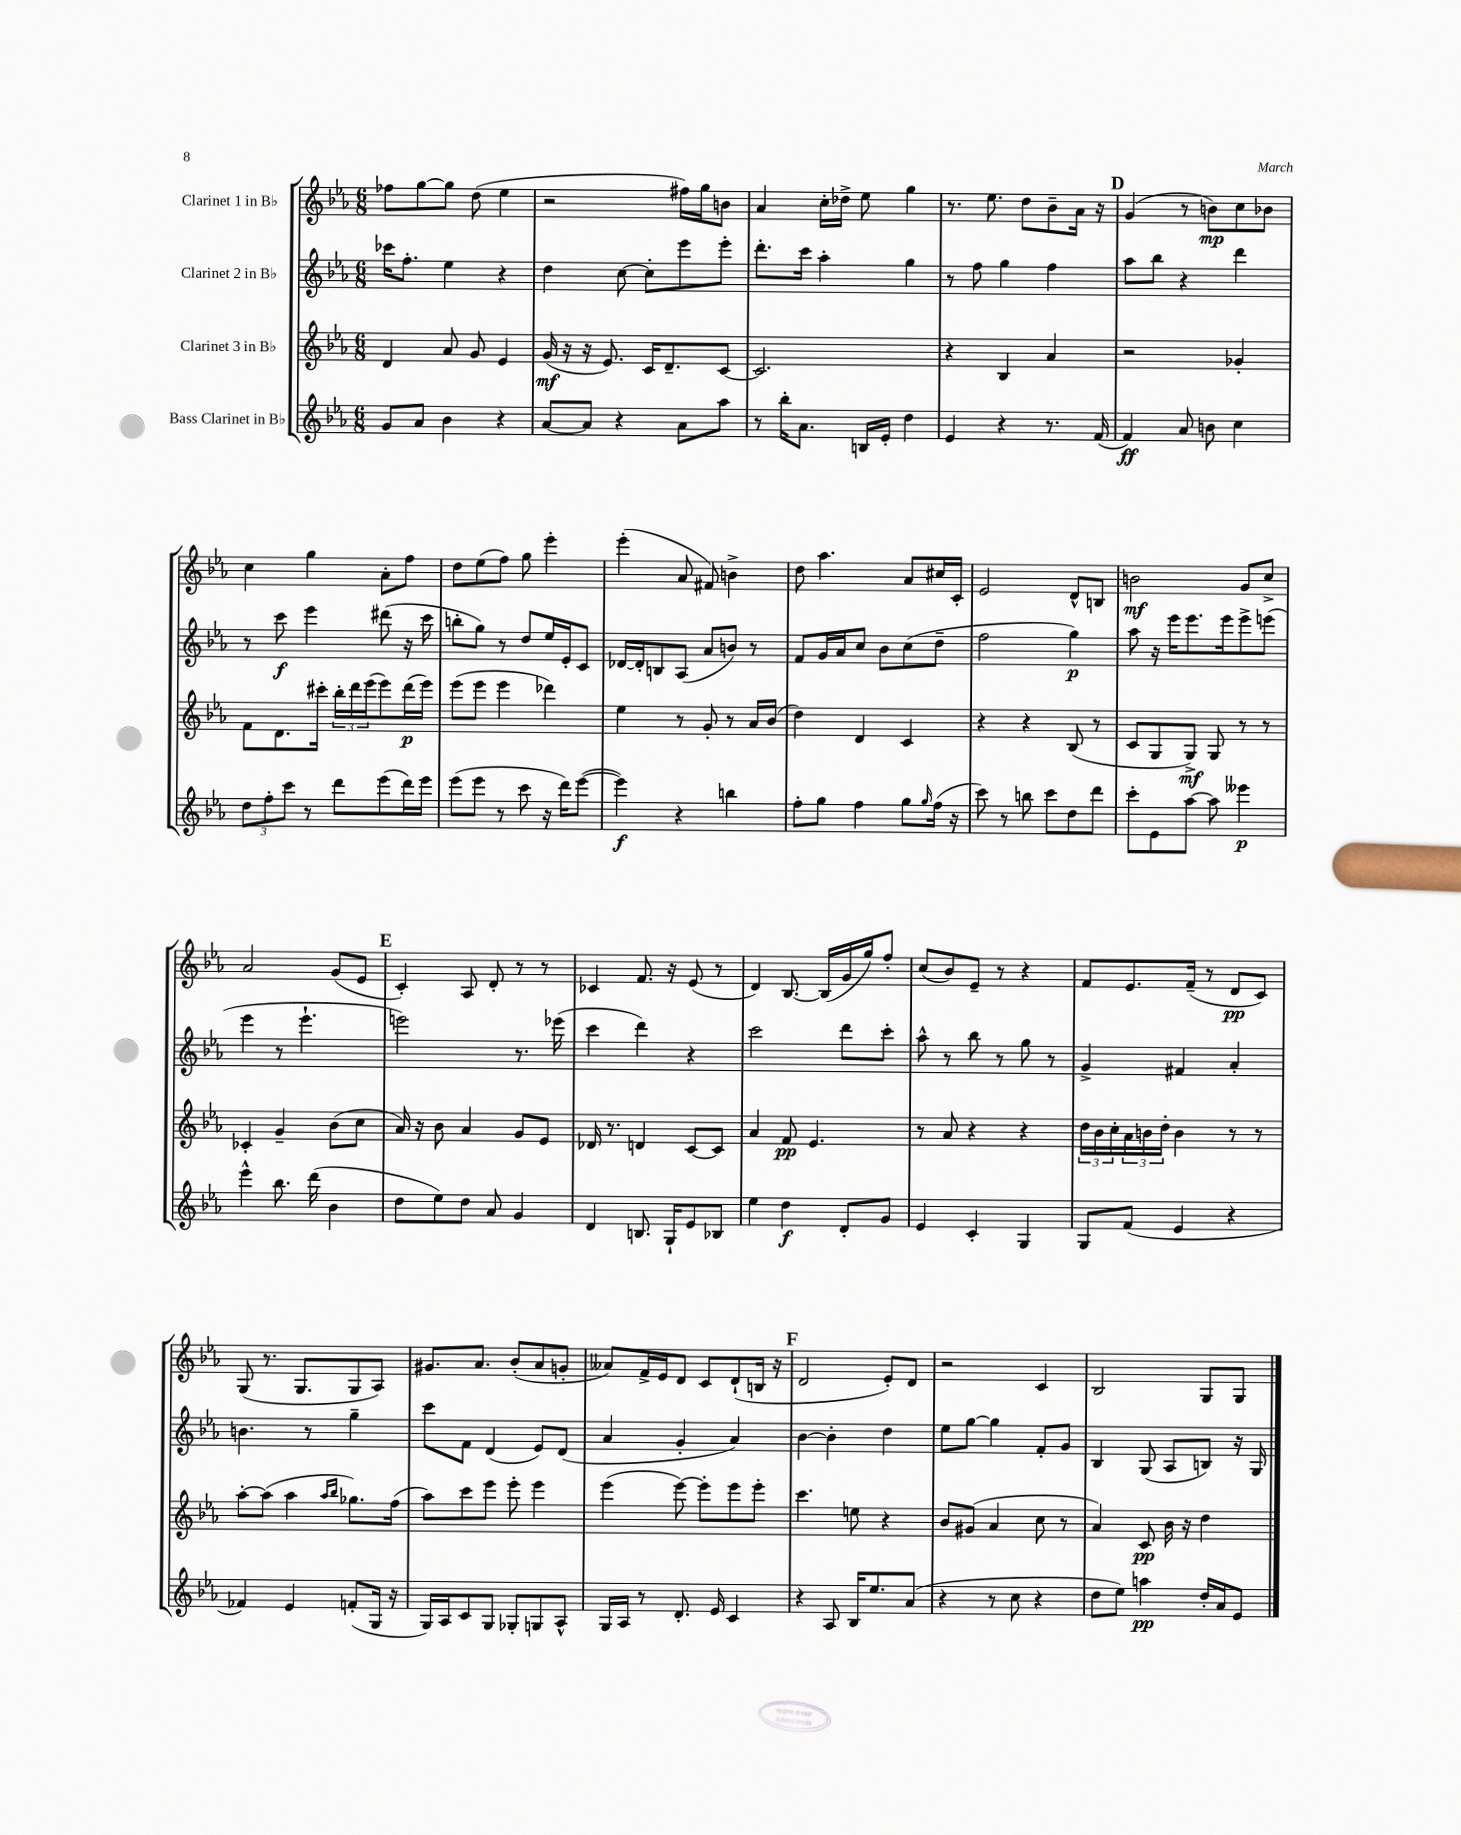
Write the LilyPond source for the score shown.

<<
\new StaffGroup <<
\new Staff = "s0" \with { instrumentName = "Clarinet 1 in Bb" } {
    \clef treble \key ees \major \numericTimeSignature \time 6/8
    fes''8 g''8~ g''8 d''8( ees''4 |
    r2 fis''16) g''16 b'8 |
    aes'4 c''16-. des''16-> ees''8 g''4 |
    r8. ees''8. d''8 bes'8-- aes'16 r16 |
    \mark \markup { \bold "D" } g'4( r8 b'8\mp) c''8 bes'8 |
    c''4 g''4 aes'8-. f''8 |
    d''8 ees''8( f''8) g''8 ees'''4-. |
    ees'''4-.( aes'8 fis'8) b'4-> |
    d''8 aes''4. aes'8 cis''16 c'16-. |
    ees'2 d'8-^ b8 |
    b'2\mf g'8 c''8-> |
    aes'2 g'8( ees'8 |
    \mark \markup { \bold "E" } c'4-.) aes8 d'8-. r8 r8 |
    ces'4 f'8. r16 ees'8( r8 |
    d'4) bes8.~ bes16( g'16 g''16) f''8-. |
    c''8( bes'8) ees'8-- r8 r4 |
    f'8 ees'8. f'16--( r8 d'8\pp c'8) |
    g8( r8. g8. g8 aes8) |
    gis'8. aes'8. bes'8-.( aes'8 g'8-. |
    aeses'8) f'16-> ees'16 d'8 c'8 d'8-!( b16 r16 |
    \mark \markup { \bold "F" } d'2 ees'8-.) d'8 |
    r2 c'4 |
    bes2 g8 g8 \bar "|." |
}
\new Staff = "s1" \with { instrumentName = "Clarinet 2 in Bb" } {
    \clef treble \key ees \major \numericTimeSignature \time 6/8
    ces'''16 f''8.-. ees''4 r4 |
    d''4 c''8~ c''8-. ees'''8 ees'''8-. |
    d'''8.-. c'''16 aes''4-. g''4 |
    r8 f''8 g''4 f''4 |
    \mark \markup { \bold "D" } aes''8 bes''8 r4 d'''4 |
    r8 c'''8\f ees'''4 dis'''8( r16 c'''16 |
    b''8-. g''8) r8 d''8 ees''16 ees'16-. c'8 |
    des'16~ des'16-. b8 aes8( aes'8 b'8) r8 |
    f'8 g'16 aes'16 c''8 bes'8 c''8( d''8-- |
    f''2 g''4\p) |
    aes''8 r16 ees'''16 ees'''8. ees'''16 ees'''8-> e'''8( |
    ees'''4 r8 ees'''4.-! |
    \mark \markup { \bold "E" } e'''2) r8. ees'''16( |
    c'''4 d'''4) r4 |
    c'''2 d'''8 c'''8-. |
    aes''8-^ r8 bes''8 r8 g''8 r8 |
    g'4-> fis'4 aes'4-. |
    b'4. r8 g''4-- |
    c'''8 f'8 d'4( ees'8) d'8( |
    aes'4 g'4-. aes'4) |
    \mark \markup { \bold "F" } bes'4~ bes'4-. d''4 |
    ees''8 g''8~ g''4 f'8-. g'8 |
    bes4 g8( aes8 b8) r16 g16 \bar "|." |
}
\new Staff = "s2" \with { instrumentName = "Clarinet 3 in Bb" } {
    \clef treble \key ees \major \numericTimeSignature \time 6/8
    d'4 aes'8 g'8 ees'4 |
    g'16\mf( r16 r16 ees'8.) c'16 d'8.-- c'8~ |
    c'2. |
    r4 bes4 aes'4 |
    \mark \markup { \bold "D" } r2 ges'4-. |
    f'8 d'8. cis'''16-. \tuplet 3/2 { bes''16-. d'''16 ees'''16( } ees'''8) d'''16\p( ees'''16) |
    ees'''8( ees'''8 ees'''4 des'''4) |
    ees''4 r8 g'8-. r8 aes'16 bes'16( |
    d''4) d'4 c'4 |
    r4 r4 bes8( r8 |
    c'8 g8 g8->\mf) g8 r8 r8 |
    ces'4-. g'4-- bes'8( c''8 |
    \mark \markup { \bold "E" } aes'16) r16 bes'8 aes'4 g'8 ees'8 |
    des'16 r8. d'4 c'8~ c'8 |
    aes'4 f'8\pp ees'4. |
    r8 aes'8 r4 r4 |
    \tuplet 3/2 { d''16 bes'16 c''16-. } \tuplet 3/2 { aes'16 b'16 d''16-. } b'4 r8 r8 |
    aes''8~-. aes''8( aes''4 \grace { aes''16 bes''16 } ges''8.) f''16( |
    aes''8) c'''8 ees'''8 ees'''8-. ees'''4 |
    ees'''4( ees'''8~) ees'''8-. ees'''8 ees'''8-. |
    \mark \markup { \bold "F" } c'''4. e''8 r4 |
    bes'8 gis'8( aes'4 c''8 r8 |
    aes'4) c'8\pp bes'16 r16 d''4 \bar "|." |
}
\new Staff = "s3" \with { instrumentName = "Bass Clarinet in Bb" } {
    \clef treble \key ees \major \numericTimeSignature \time 6/8
    g'8 aes'8 bes'4 r4 |
    aes'8~ aes'8 r4 aes'8 aes''8 |
    r8 bes''16-. aes'8. b16 ees'16-. d''4 |
    ees'4 r4 r8. f'16( |
    \mark \markup { \bold "D" } f'4\ff) aes'8 b'8 c''4 |
    \tuplet 3/2 { d''8 f''8-. c'''8 } r8 d'''8 ees'''8( d'''16) ees'''16 |
    ees'''8( ees'''8 r8 c'''8 r16 d'''16) ees'''8~( |
    ees'''4\f) r4 b''4 |
    f''8-. g''8 f''4 g''8 \grace { g''16 } f''16( r16 |
    c'''8) r8 b''8 c'''8 d''8 d'''8 |
    c'''8-. ees'8 aes''8~ aes''8 eeses'''4\p |
    ees'''4-^ bes''8. d'''16( bes'4 |
    \mark \markup { \bold "E" } d''8 ees''8) d''8 aes'8 g'4 |
    d'4 b8. g16-! ees'8 bes8 |
    ees''4 d''4\f d'8-. g'8 |
    ees'4 c'4-. g4 |
    g8 f'8( ees'4 r4 |
    fes'4) ees'4 f'8-.( g16 r16 |
    g16) aes16 c'8 g8 ges8-. g8 aes8-^ |
    g16 aes16 r8 d'8.-. ees'16 c'4 |
    \mark \markup { \bold "F" } r4 aes8 bes16 ees''8. aes'8( |
    r4 r8 c''8 r4 |
    d''8 ees''8) a''4\pp d''16-. aes'16 ees'8 \bar "|." |
}
>>
>>
\layout { \context { \Score \remove "Bar_number_engraver" } }
